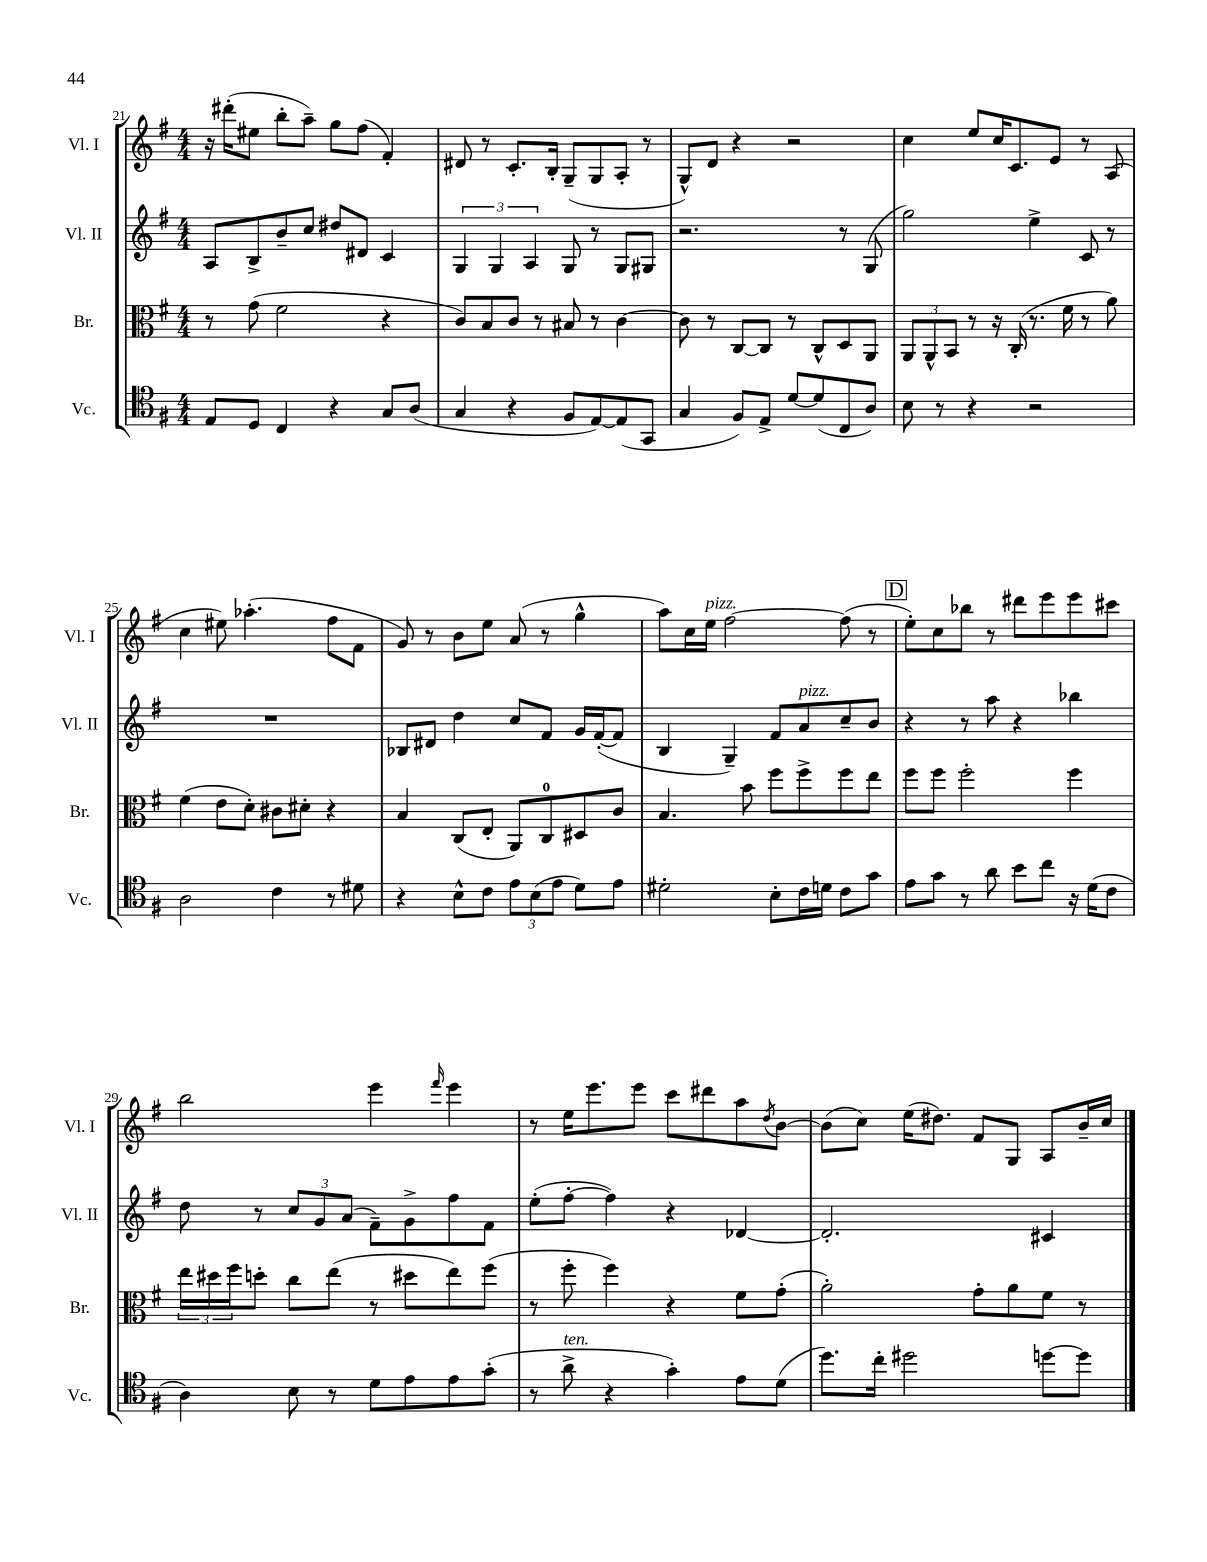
<<
\new StaffGroup <<
\new Staff = "s0" \with { instrumentName = "Vl. I" shortInstrumentName = "Vl. I" } {
    \clef treble \key g \major \numericTimeSignature \time 4/4
    r16 dis'''16-.( eis''8 b''8-. a''8--) g''8 fis''8( fis'4-.) |
    dis'8 r8 c'8.-. b16-. g8--( g8 a8-. r8 |
    g8-^) d'8 r4 r2 |
    c''4 e''8 c''16 c'8. e'8 r8 a8( |
    c''4 eis''8) aes''4.-.( fis''8 fis'8 |
    g'8) r8 b'8 e''8 a'8( r8 g''4-^ |
    a''8) c''16 e''16^\markup { \italic "pizz." } fis''2~ fis''8( r8 |
    \mark \markup { \box "D" } e''8-.) c''8 bes''8 r8 dis'''8 e'''8 e'''8 cis'''8 |
    b''2 e'''4 \grace { fis'''16 } e'''4 |
    r8 e''16 e'''8. e'''8 c'''8 dis'''8 a''8 \acciaccatura { d''8 } b'8~ |
    b'8( c''8) e''16( dis''8.) fis'8 g8 a8 b'16-- c''16 \bar "|." |
}
\new Staff = "s1" \with { instrumentName = "Vl. II" shortInstrumentName = "Vl. II" } {
    \clef treble \key g \major \numericTimeSignature \time 4/4
    a8 b8-> b'8-- c''8 dis''8 dis'8 c'4 |
    \tuplet 3/2 { g4 g4 a4 } g8 r8 g8 gis8 |
    r2. r8 g8( |
    g''2) e''4-> c'8 r8 |
    R1 |
    bes8 dis'8 d''4 c''8 fis'8 g'16 fis'16~-.( fis'8 |
    b4 g4--) fis'8 a'8^\markup { \italic "pizz." } c''8-- b'8 |
    \mark \markup { \box "D" } r4 r8 a''8 r4 bes''4 |
    d''8 r8 \tuplet 3/2 { c''8 g'8 a'8( } fis'8--) g'8-> fis''8 fis'8 |
    e''8-.( fis''8~-. fis''4) r4 des'4~ |
    des'2.-. cis'4 \bar "|." |
}
\new Staff = "s2" \with { instrumentName = "Br." shortInstrumentName = "Br." } {
    \clef alto \key g \major \numericTimeSignature \time 4/4
    r8 g'8( fis'2 r4 |
    c'8) b8 c'8 r8 bis8 r8 c'4~ |
    c'8 r8 c8~ c8 r8 c8-^ d8 a,8 |
    \tuplet 3/2 { a,8 a,8-^ b,8 } r8 r16 c16-.( r8. fis'16 r8 a'8) |
    fis'4( e'8 d'8-.) cis'8 dis'8-. r4 |
    b4 c8( e8-. a,8) c8-0 dis8 c'8 |
    b4. b'8 fis''8 fis''8-> fis''8 e''8 |
    \mark \markup { \box "D" } fis''8 fis''8 fis''2-. fis''4 |
    \tuplet 3/2 { e''16 dis''16 fis''16 } d''8-. c''8 e''8( r8 dis''8 e''8) fis''8( |
    r8 fis''8-. fis''4) r4 fis'8 g'8-.( |
    a'2-.) g'8-. a'8 fis'8 r8 \bar "|." |
}
\new Staff = "s3" \with { instrumentName = "Vc." shortInstrumentName = "Vc." } {
    \clef tenor \key g \major \numericTimeSignature \time 4/4
    e8 d8 c4 r4 g8 a8( |
    g4 r4 fis8 e8~) e8( g,8 |
    g4 fis8) e8-> d'8~ d'8( c8 a8) |
    b8 r8 r4 r2 |
    a2 c'4 r8 dis'8 |
    r4 b8-^ c'8 \tuplet 3/2 { e'8 b8( e'8 } d'8) e'8 |
    dis'2-. b8-. c'16 d'16 c'8 g'8 |
    \mark \markup { \box "D" } e'8 g'8 r8 a'8 b'8 c''8 r16 d'16( c'8 |
    a4) b8 r8 d'8 e'8 e'8 g'8-.( |
    r8 a'8->^\markup { \italic "ten." } r4 g'4-.) e'8 d'8( |
    d''8.) c''16-. dis''2 d''8~ d''8 \bar "|." |
}
>>
>>
\layout { \context { \Score currentBarNumber = #21 } }
